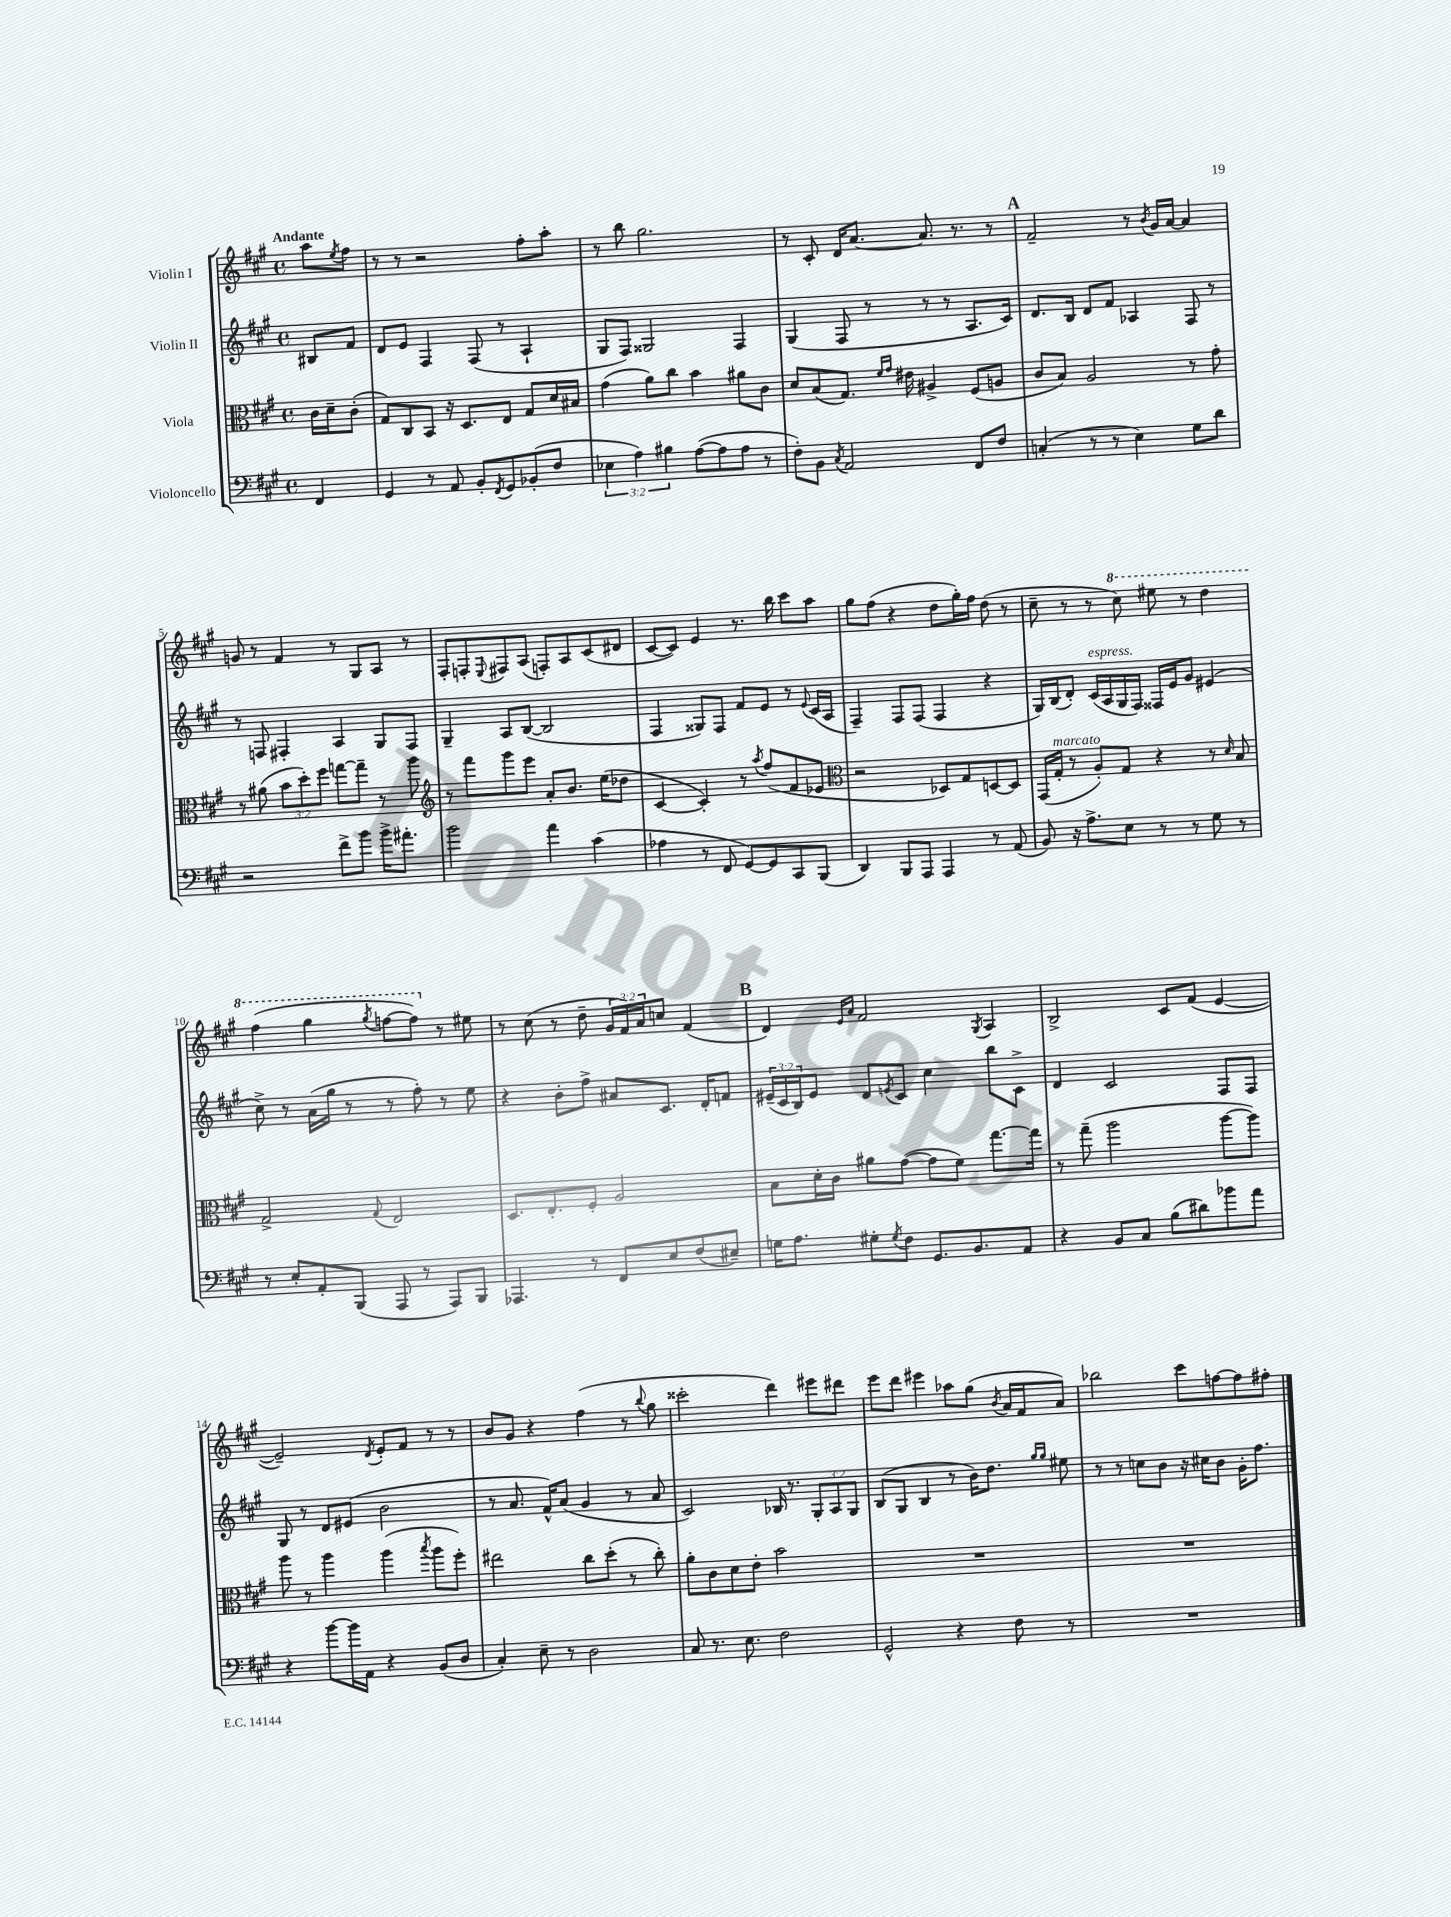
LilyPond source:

<<
\new StaffGroup <<
\new Staff = "s0" \with { instrumentName = "Violin I" } {
    \clef treble \key a \major \defaultTimeSignature \time 4/4 \override Staff.TupletNumber.text = #tuplet-number::calc-fraction-text \partial 4 \tempo "Andante"
    a''8 \acciaccatura { e''8 } fis''8 |
    r8 r8 r2 fis''8-. a''8-. |
    r8 b''8 gis''2. |
    r8 cis'8-. d'16 a'8.~ a'8. r8. r8 |
    \mark \markup { \bold "A" } fis'2-- r8 \acciaccatura { b'8 } gis'16 a'16~ a'4 |
    g'8 r8 fis'4 r8 gis8 a8 r8 |
    fis8-. f8-. \appoggiatura { e8 } fis8 a8( f8-.) a8 cis'8( dis'8 |
    cis'8~ cis'8) e'4 r8. b''16 cis'''8 a''8 |
    gis''8 fis''8( r4 d''8 gis''16-.) fis''16 d''8( r8 |
    cis''8-- r8 r8 \ottava #1 cis'''8) eis'''8 r8 d'''4 |
    fis'''4( gis'''4 \acciaccatura { gis'''8 } f'''8~ f'''8) \ottava #0 r8 eis''8 |
    r8 cis''8( r8 d''8-- \tuplet 3/2 { gis'16 fis'16) a'16 } c''8 fis'4( |
    \mark \markup { \bold "B" } d'4) \grace { e'16 a'16 } fis'2 \acciaccatura { gis8 } a4 |
    b2-> cis'8 fis'8( e'4~ |
    e'2--) \acciaccatura { d'8 } e'8-. fis'8 r8 r8 |
    b'8 gis'8 r4 fis''4( r8 \appoggiatura { b''8 } gis''8 |
    cisis'''2-. d'''4) eis'''8 dis'''8 |
    e'''8 d'''8 eis'''4 aes''8 gis''8( \acciaccatura { b'8 } a'16 fis'16 a'8) |
    bes''2 cis'''8 f''8~ f''8 fis''8-. \bar "|." |
}
\new Staff = "s1" \with { instrumentName = "Violin II" } {
    \clef treble \key a \major \defaultTimeSignature \time 4/4 \override Staff.TupletNumber.text = #tuplet-number::calc-fraction-text \partial 4
    bis8 fis'8 |
    d'8 e'8 fis4 fis8( r8 a4-! |
    gis8 fis8) gisis2 fis4 |
    gis4( fis8 r8 r8 r8 a8. cis'16) |
    \mark \markup { \bold "A" } d'8. b16 d'8 fis'8 aes4 fis8 r8 |
    r8 f8 fis4-. a4 gis8 fis8 |
    gis4-- a8 b8~( b2 |
    fis4 gisis8) fis8 fis'8 e'8 r8 \appoggiatura { e'8 } cis'16( a16 |
    fis4--) fis8 fis8( fis4 r4 |
    gis16) b16( d'8-.) cis'16^\markup { \italic "espress." }( a16 gis16 fis16) fisis16 e'16 gis'8 eis'4( |
    cis''8->) r8 a'16( gis''16 r8 r8 fis''8-.) r8 e''8 |
    r4 b'8-. fis''8-> ais'8 cis'8. d'16-. f'8 |
    \mark \markup { \bold "B" } \tuplet 3/2 { eis'16--( cis'16 b16) } eis'8 d'8 \acciaccatura { e'8 } cis'8 cis''4 b''8 cis'8-> |
    d'4 cis'2 fis8 fis8 |
    gis8 r8 d'8 eis'8( b'2 |
    r8 a'8. fis'16-^) a'8( gis'4 r8 a'8 |
    cis'2) bes16 r8. \tuplet 3/2 { gis8-. a8 gis8 } |
    b8( gis8 b4 r8 b'16) d''8. \grace { gis''16 gis''16 } eis''8 |
    r8 r8 c''8 b'8 r16 cis''16 b'8 gis'16-. fis''8. \bar "|." |
}
\new Staff = "s2" \with { instrumentName = "Viola" } {
    \clef alto \key a \major \defaultTimeSignature \time 4/4 \override Staff.TupletNumber.text = #tuplet-number::calc-fraction-text \partial 4
    cis'16 d'16-- cis'8-.( |
    gis8) cis8 b,8 r16 d8. e8 gis8 d'16 bis16 |
    gis'4( a'8) cis''8 b'4 ais'8 cis'8 |
    d'8 b8( gis8.) \grace { fis'16 gis'16 } eis'16 ais4-> fis8( a8 |
    \mark \markup { \bold "A" } cis'8 b8) a2 r8 gis'8-. |
    r8 ais'8( \tuplet 3/2 { b'8 d''8-.) fis''8 } g''8~ g''8-- r8 a''8 |
    \clef treble r8 fis'''8 gis'''8 e'''8 a'8-. b'8. e''16( des''8 |
    cis'4~ cis'4-.) r8 \acciaccatura { a''8 } fis''8( fis'8 ees'8 |
    \clef alto r2 des8) gis8 d8~ d8 |
    gis,16( gis16-.^\markup { \italic "marcato" } r8 a8-.) gis8 r4 r8 \grace { d'16 } b8 |
    gis2-> \appoggiatura { gis8 } e2 |
    d8. e8.-. fis8-. a2 |
    \mark \markup { \bold "B" } b8 d'16-. cis'16 ais'8 gis'8~( gis'8 fis'8) gis''8.~ gis''16 |
    r8 gis''8--( a''2 a''8~ a''8) |
    a''8 r8 a''4 a''4( \acciaccatura { b''8 } a''8 fis''8-.) |
    eis''2 cis''8 d''8-.( r8 cis''8-.) |
    a'8-. cis'8 d'8 e'8-. b'2 |
    R1 |
    R1 \bar "|." |
}
\new Staff = "s3" \with { instrumentName = "Violoncello" } {
    \clef bass \key a \major \defaultTimeSignature \time 4/4 \override Staff.TupletNumber.text = #tuplet-number::calc-fraction-text \partial 4
    fis,4 |
    gis,4 r8 a,8 b,8-. \acciaccatura { fis,8 } gis,8 bes,8-.( fis8 |
    \tuplet 3/2 { ees4 a4) bis4 } a8~( a8 a8 r8 |
    fis8-.) b,8 \acciaccatura { cis8 } a,2 fis,8 fis8 |
    \mark \markup { \bold "A" } c4-.( r8 r8 e4) gis8 d'8 |
    r2 fis'8-> b'8 b'16-> ais'8.-. |
    b'2 a'4 cis'4( |
    aes4 r8 fis,8 gis,8~) gis,8 cis,8 b,,8( |
    d,4) b,,8 a,,8 a,,4 r8 a,8( |
    b,8) r16 a8.-> e8 r8 r8 gis8 r8 |
    r8 e8-. a,8-. b,,8( a,,8 r8 a,,8) b,,8 |
    aes,,4. r8 fis,8 e8 fis8( eis8--) |
    \mark \markup { \bold "B" } g16 a8. gis8-. \acciaccatura { gis8 } fis8 gis,8. b,8. a,8 |
    r4 b,8 cis8 b8( dis'8) bes'8 a'8 |
    r4 b'8~ b'16 a,16 r4 b,8( d8 |
    cis4-.) e8-- r8 d2 |
    cis8 r8. e8. fis2 |
    gis,2-^ r4 fis8 r8 |
    R1 \bar "|." |
}
>>
>>
